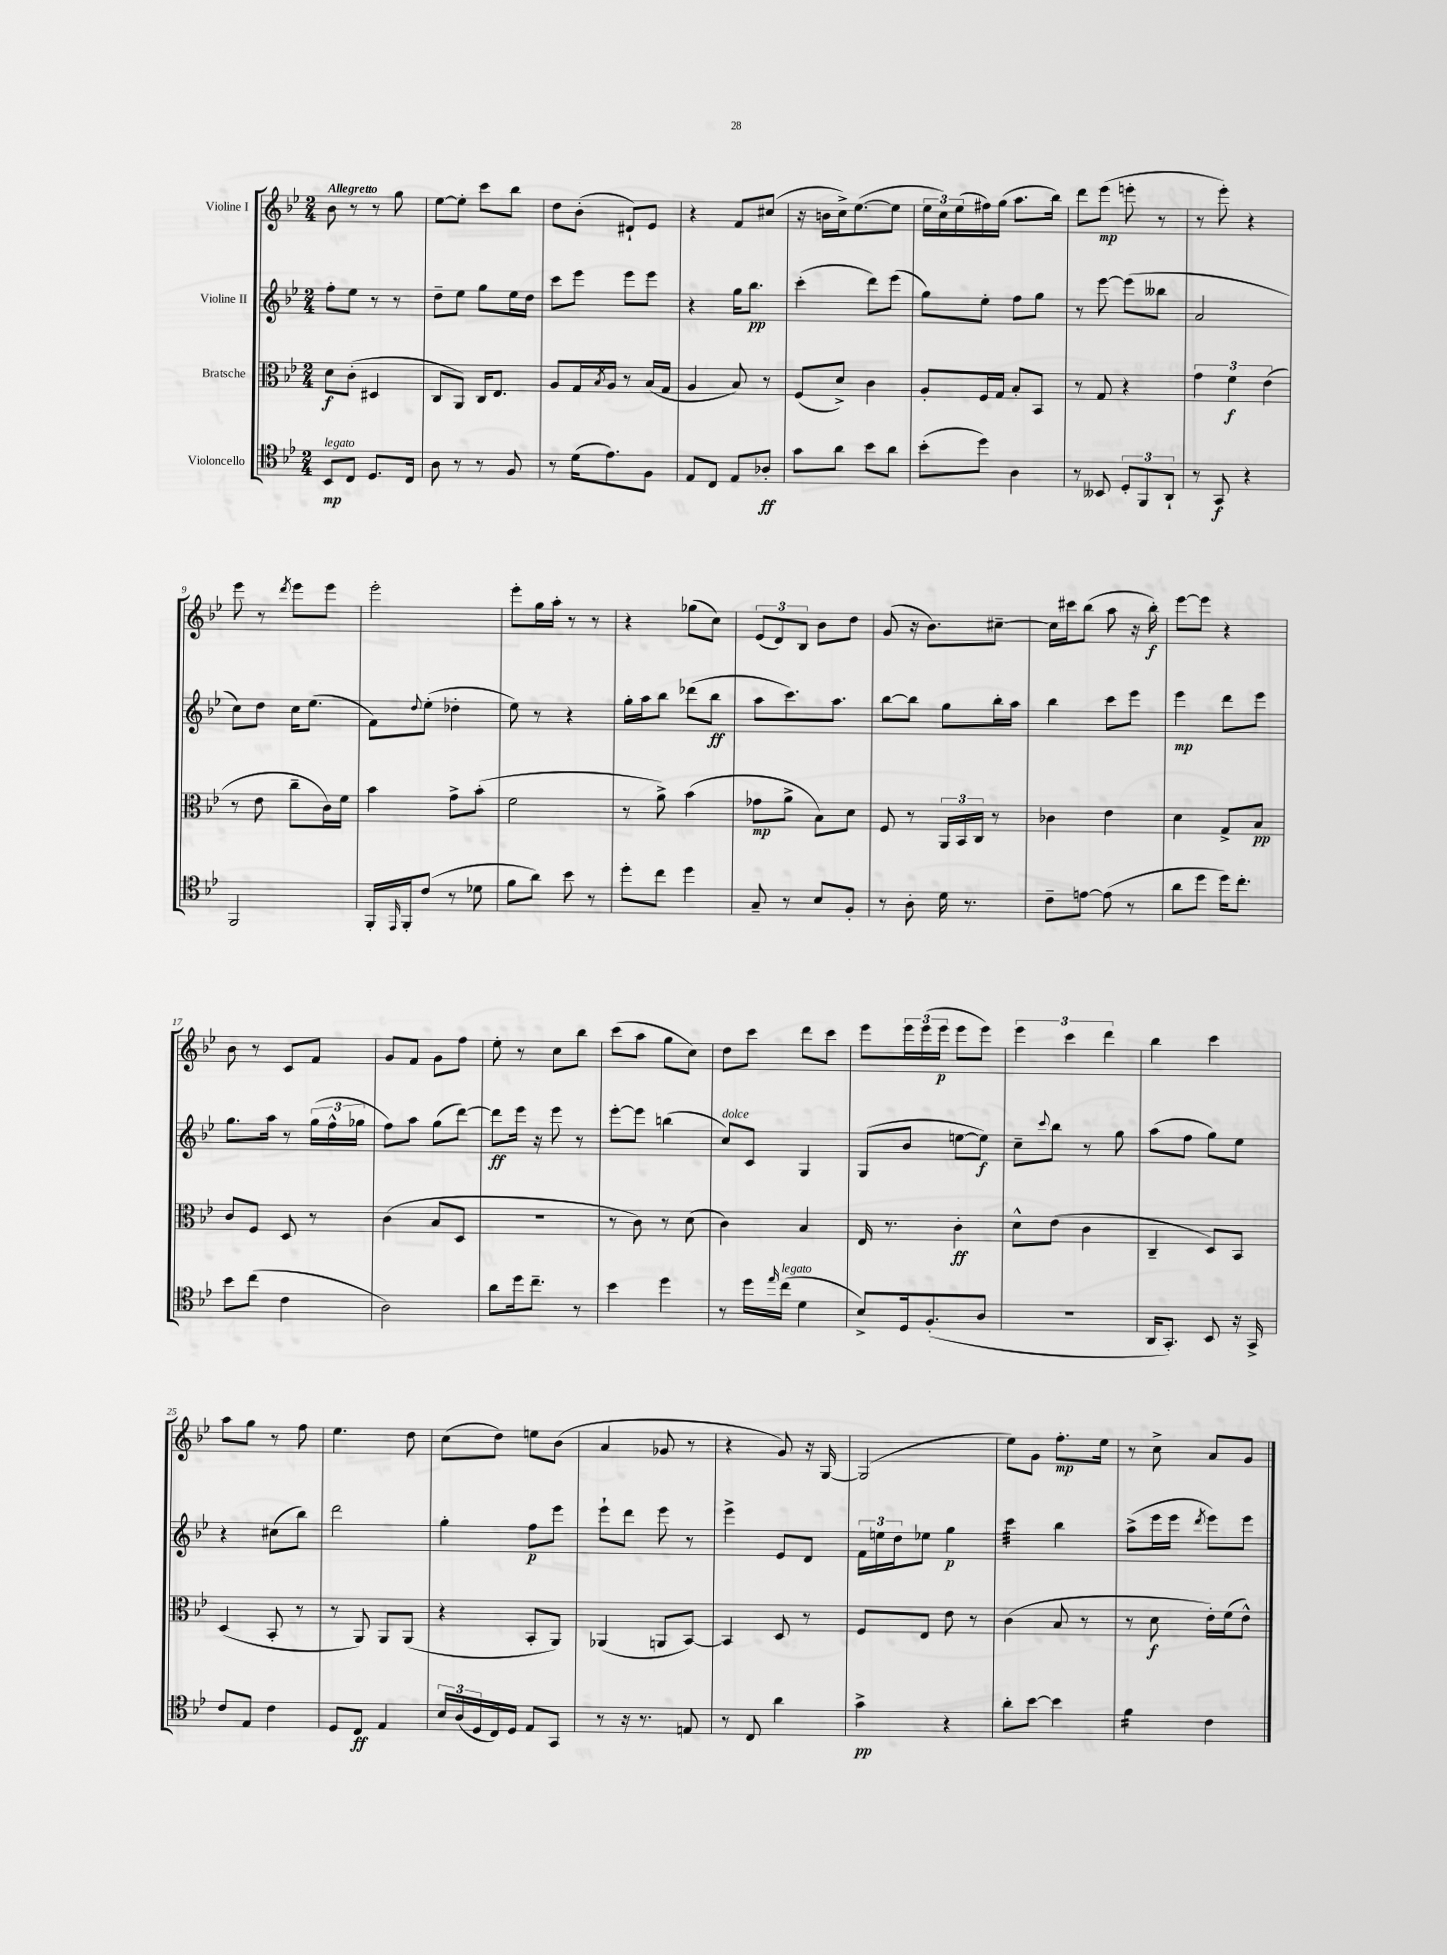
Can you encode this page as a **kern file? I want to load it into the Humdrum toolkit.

**kern	**kern	**kern	**kern
*staff4	*staff3	*staff2	*staff1
*clefC4	*clefC3	*clefG2	*clefG2
*k[b-e-]	*k[b-e-]	*k[b-e-]	*k[b-e-]
*M2/4	*M2/4	*M2/4	*M2/4
8BB-/L	8d\L	8ff'\L	8b-\
8C/J	(8c'\J	8ee-\J	8r
8.D/L	4D#/	8r	8r
.	.	8r	8gg\
16C/Jk	.	.	.
=	=	=	=
8A\	8C/L	8dd~\L	[8ee-\L
8r	8AA/J)	8ee-\J	8ee-'\]J
8r	16C/LK	8gg\L	8ccc\L
.	8.E-/J	.	.
8F/	.	16ee-\L	8bb-\J
.	.	16dd\JJ	.
=	=	=	=
8r	8A/L	8ccc\L	8dd\L
(16d\LK	16G/L	8eee-\J	(8b-'\J
.	8qB-/	.	.
8.e-\)	16A/JJ	.	.
.	8r	8eee-\L	8d#`/L)
8F\J	(16B-/LL	8eee-\J	8e-/J
.	16G/JJ	.	.
=	=	=	=
8E-/L	4A/	4r	4r
8C/J	.	.	.
8E-/L	8B-/)	16gg\LK	8f/L
.	.	8.bb-\J	.
8A-'/J	8r	.	(8cc#/J
=	=	=	=
8g\L	(8F/L	(4ccc'\	16r
.	.	.	16b\LL
8a\J	8d^/J)	.	16cc^\J)
.	.	.	([8.ee-\
8b-\L	4c\	8ddd\L)	.
8a\J	.	(8eee-\J	8ee-\]J
=	=	=	=
(8b-'\L	8A'/L	8gg\L)	24ee-\LL
.	.	.	24cc\)
.	.	.	(24ee-\
8dd\J)	16F/L	8ee-'\J	16ff#\)
.	16G/JJ	.	(16gg\JJ
4A\	8B-'/L	8ff\L	8.aa\L
.	8BB-/J	8gg\J	.
.	.	.	16bb-\Jk)
=	=	=	=
8r	8r	8r	8ddd\L
8BB--/	8G/	[8eee-\	(8eee-\J
12D'/L	4r	(8eee-\]L	8eee'\
12FF/	.	.	.
.	.	8bb--\J	8r
12AA`/J	.	.	.
=	=	=	=
8r	6g\	2a/	8r
8GG/	.	.	8eee-'\)
.	6f\	.	.
4r	.	.	4r
.	(6e-\	.	.
=	=	=	=
2FF/	8r	8cc\L)	8eee-\
.	8e-\	8dd\J	8r
.	.	.	8qddd/
.	8cc~\L	16cc\LK	8eee-\L
.	.	(8.ee-\J	.
.	16c\L)	.	8eee-\J
.	16f\JJ	.	.
=	=	=	=
16FF'/LL	4b-\	8f\L)	2eee-'\
16qqEE-/	.	.	.
16FF'/J	.	.	.
.	.	8qqdd/	.
(8c/J	.	(8ee-'\J	.
8r	8g^\L	4dd-'\	.
8d-\	(8b-'\J	.	.
=	=	=	=
8f\L	2f\	8ee-\)	8eee-'\L
8a\J)	.	8r	16gg\L
.	.	.	16aa'\JJ
8b-\	.	4r	8r
8r	.	.	8r
=	=	=	=
8dd'\L	8r	16gg'\LL	4r
.	.	16aa\J	.
8cc\J	8a^\)	8bb-\J	.
4dd\	(4b-\	(8ddd-\L	(8gg-\L
.	.	8bb-\J	8cc\J)
=	=	=	=
8G~/	8g-\L	8aa\L	(12e-/L
.	.	.	12d/)
8r	8a^\J	8.ccc\)	.
.	.	.	12B-/J
8B-/L	8B-\L)	.	8b-\L
.	.	8.aa\J	.
8F'/J	8d\J	.	8dd\J
=	=	=	=
8r	8F/	[8bb-\L	(8g/
8A'\	8r	8bb-\]J	16r
.	.	.	8.b-\L)
16d\	24AA/LL	8gg\L	.
.	24BB-/	.	.
8.r	.	.	.
.	24C/JJ	.	.
.	8r	16bb-'\L	[8cc#~\J
.	.	16aa\JJ	.
=	=	=	=
8c~\L	4c-\	4bb-\	16cc#\]LL
.	.	.	16ccc#\J
[8e\J	.	.	(8bb-\J
(8e\]	4e-\	8ccc\L	8aa\
8r	.	8eee-\J	16r
.	.	.	16bb-'\)
=	=	=	=
8a\L	4d\	4eee-\	[8eee-\L
8dd\J	.	.	8eee-\]J
16dd\LK)	8G^/L	8ddd\L	4r
8.cc'\J	.	.	.
.	8B-/J	8eee-\J	.
=	=	=	=
8b-\L	8c/L	8.gg\L	8b-\
(8cc\J	8F/J	.	8r
.	.	16aa\Jk	.
4c\	8D/	8r	8c/L
.	8r	(24gg\LL	8f/J
.	.	24ff^^\	.
.	.	24gg-\JJ	.
=	=	=	=
2A\)	(4c\	8ff\L)	8g/L
.	.	8aa\J	8f/J
.	8B-/L	(8gg\L	8g\L
.	8D/J	[8ddd\J)	8ff\J
=	=	=	=
8a\L	2r	8ddd\]L	8ee-'\
16dd\k	.	16eee-\Jk	8r
8.cc~\J	.	16r	.
.	.	8eee-\	8cc\L
8r	.	8r	8bb-\J
=	=	=	=
4b-\	8r	[8eee-'\L	(8ccc\L
.	8c\)	8eee-\]J	8aa\J
4dd\	8r	(4bb\	8gg\L
.	(8d\	.	8cc\J)
=	=	=	=
8r	4c\)	8cc/L)	8dd\L
16dd\LL	.	8c/J	8ccc\J
16qqee-/	.	.	.
(16cc\JJ	.	.	.
4d\	4B-/	4G/	8ddd\L
.	.	.	8ccc\J
=	=	=	=
8B-^/L)	16E-/	(8G/L	8eee-\L
.	8.r	.	.
16D/k	.	8b-/J	24eee-\L
.	.	.	(24eee-\
(8.F'/	.	.	.
.	.	.	24eee-\JJ
.	4c'\	[8ee\L	8eee-\L
8A/J	.	8ee\]J)	8eee-\J)
=	=	=	=
2r	8d^^\L	8cc~\L	6eee-\
.	.	8qqccc/	.
.	(8e-\J	8bb-\J	.
.	.	.	6ccc\
.	4c\	8r	.
.	.	.	6ddd\
.	.	8gg\	.
=	=	=	=
16AA/LK	4C~/	(8aa\L	4bb-\
8.GG'/J)	.	.	.
.	.	8ff\J	.
8BB-/	8D/L)	8gg\L)	4ccc\
16r	8BB-/J	8ee-\J	.
16GG^/	.	.	.
=	=	=	=
8c/L	(4D/	4r	8aa\L
8E-/J	.	.	8gg\J
4c\	8BB-'/	(8cc#\L	8r
.	8r	8bb-\J)	8ff\
=	=	=	=
8D/L	8r	2ddd\	4.ee-\
8C/J	8AA/)	.	.
4E-/	8AA/L	.	.
.	(8AA/J	.	8dd\
=	=	=	=
24B-/LL	4r	4gg'\	(8cc\L
(24A/	.	.	.
24D/	.	.	.
16C/)	.	.	8dd\J)
16D/JJ	.	.	.
8E-/L	8BB-'/L	8ff\L	8ee\L
8GG/J	8AA/J)	8eee-\J	(8b-\J
=	=	=	=
8r	(4AA-/	8eee-`\L	4a/
16r	.	8ddd\J	.
8.r	.	.	.
.	8AA/L	8eee-\	8g-/
8E/	[8BB-/J)	8r	8r
=	=	=	=
8r	4BB-/]	4eee-^\	4r
8C/	.	.	.
4a\	8D/	8e-/L	8g/)
.	8r	8d/J	16r
.	.	.	[16G/
=	=	=	=
4g^\	8F/L	24f\LL	(2G/]
.	.	24ee\	.
.	.	24dd\J	.
.	8E-/J	8ee-\J	.
4r	8e-\	4gg\	.
.	8r	.	.
=	=	=	=
8a'\L	(4c\	4ccc\	8ee-\L)
[8b-\J	.	.	8g\J
4b-\]	8B-/	4bb-\	8.ff'\L
.	8r	.	.
.	.	.	16ee-\Jk
=	=	=	=
4f\	8r	(8aa^\L	8r
.	8d\	16eee-\L	8cc^\
.	.	16eee-\JJ	.
.	.	8qddd/	.
4c\	16e-'\LL)	8eee-\L)	8a/L
.	(16f\J	.	.
.	8e-^^\J)	8eee-\J	8g/J
==	==	==	==
*-	*-	*-	*-
